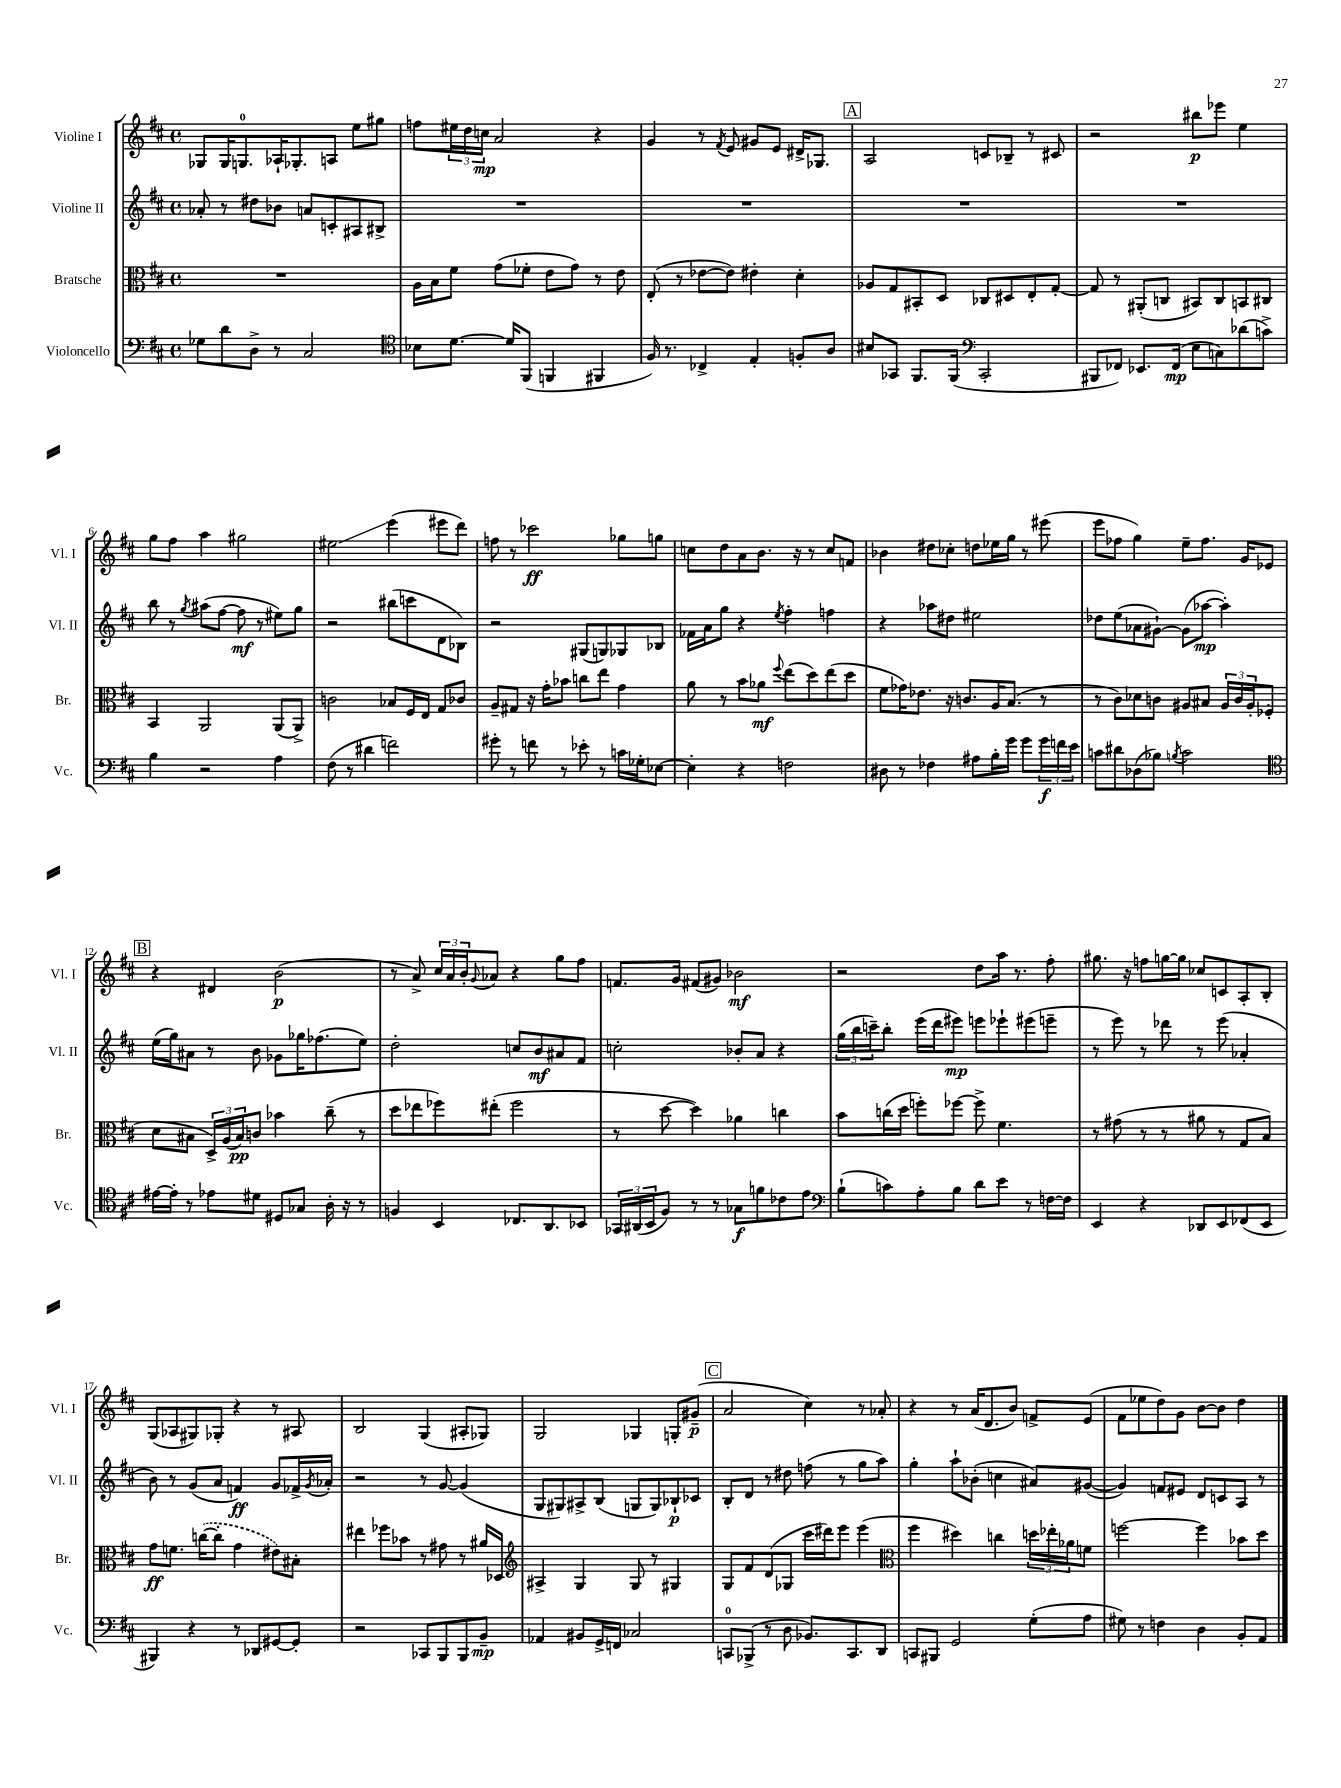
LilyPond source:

<<
\new StaffGroup <<
\new Staff = "s0" \with { instrumentName = "Violine I" shortInstrumentName = "Vl. I" } {
    \clef treble \key d \major \defaultTimeSignature \time 4/4
    ges8 ges16 g8.-0 aes16-! ges8.-. a8 e''8 gis''8 |
    f''8 \tuplet 3/2 { eis''16 d''16 c''16\mp } a'2 r4 |
    g'4 r8 \acciaccatura { fis'8 } e'8 gis'8 e'8 dis'16-> ges8. |
    \mark \markup { \box "A" } a2 c'8 bes8-- r8 cis'8 |
    r2 bis''8\p ees'''8 e''4 |
    g''8 fis''8 a''4 gis''2 |
    eis''2\glissando e'''4( eis'''8 d'''8) |
    f''8 r8 ces'''2\ff ges''8 g''8 |
    c''8 d''8 a'8 b'8. r16 r8 c''8 f'8 |
    bes'4 dis''8 ces''8-. d''8 ees''16 g''16 r8 eis'''8( |
    e'''8 fes''8 g''4) e''8-- fes''8. g'16 ees'8 |
    \mark \markup { \box "B" } r4 dis'4 b'2\p( |
    r8 a'8->) \tuplet 3/2 { cis''16 a'16 b'16-. } \appoggiatura { g'8 } aes'8 r4 g''8 fis''8 |
    f'8. g'16 fis'8( gis'8) bes'2\mf |
    r2 d''8 a''16 r8. fis''8-. |
    gis''8. r16 f''8 g''16~ g''16 ces''8 c'8 a8-. b8-. |
    g8( aes8 gis8) ges8-. r4 r8 ais8 |
    b2 g4( ais8-. ges8) |
    g2 ges4 g8-. gis'8--\p( |
    \mark \markup { \box "C" } a'2 cis''4) r8 aes'8-. |
    r4 r8 a'16( d'8. b'8) f'8-> e'8( |
    fis'8 ees''8 d''8) g'8 b'8~ b'8 d''4 \bar "|." |
}
\new Staff = "s1" \with { instrumentName = "Violine II" shortInstrumentName = "Vl. II" } {
    \clef treble \key d \major \defaultTimeSignature \time 4/4
    aes'8-. r8 dis''8 bes'8 a'8 c'8-. ais8 bis8-> |
    R1 |
    R1 |
    \mark \markup { \box "A" } R1 |
    R1 |
    b''8 r8 \acciaccatura { g''8 } ais''8( fis''8~ fis''8\mf r8 eis''8) g''8 |
    r2 bis''8( c'''8 d'8 bes8) |
    r2 gis8( g8) ges8 bes8 |
    fes'16 a'16 g''8 r4 \acciaccatura { e''8 } fis''4-. f''4 |
    r4 aes''8 dis''8 eis''2 |
    des''8 e''8( aes'8 gis'8~-!) gis'8( aes''8~\mp aes''4-.) |
    \mark \markup { \box "B" } e''16( g''16) ais'8 r8 b'8 ges'8 ges''16 fes''8.( e''8) |
    d''2-. c''8 b'8\mf ais'8 fis'8 |
    c''2-. bes'8-. a'8 r4 |
    \tuplet 3/2 { g''16( b''16 c'''16--) } b''8-. e'''16( d'''16 eis'''8\mp) e'''8 ees'''8-! eis'''8( e'''8-- |
    r8 e'''8) r8 des'''8 r8 e'''8( aes'4-. |
    b'8) r8 g'8( a'8 f'4\ff) g'8 fes'16-> \acciaccatura { g'8 } aes'16-. |
    r2 r8 g'8~ g'4( |
    g8 gis8) ais8-> b8( g8 g8) bes8-!\p ces'8 |
    \mark \markup { \box "C" } b8-. d'8 r8 dis''8 f''8( r8 g''8 a''8) |
    g''4-. a''8-! bes'8-.( c''4 ais'8) gis'8~( |
    gis'4) f'8 eis'8 d'8 c'8 a8 r8 \bar "|." |
}
\new Staff = "s2" \with { instrumentName = "Bratsche" shortInstrumentName = "Br." } {
    \clef alto \key d \major \defaultTimeSignature \time 4/4
    R1 |
    a16 b16 fis'8 g'8( fes'8-. e'8 g'8) r8 e'8 |
    e8-.( r8 ees'8~ ees'8) eis'4-. d'4-. |
    \mark \markup { \box "A" } aes8 g8 bis,8-. d8 ces8 dis8 e8-. g8~-. |
    g8 r8 ais,8-.( c8 bis,8) c8 b,8 cis8 |
    b,4 a,2 a,8( a,8->) |
    c'2 bes8 fis16 e16 g8 ces'8 |
    a8-- gis8 r16 g'16-. bes'8 c''8 e''8 g'4 |
    a'8 r8 b'8 aes'8\mf \appoggiatura { fis''8 } e''8( d''8) e''8( d''8 |
    fis'8 ges'16) ees'8. r16 c'8. a16 b8.( r8 |
    r8 cis'8) des'8 c'8 ais8 bis8 \tuplet 3/2 { ais16 c'16 ais16-. } fes8-.( |
    \mark \markup { \box "B" } d'8 bis8 \tuplet 3/2 { d16->) a16( bis16\pp) } c'8 bes'4 cis''8--( r8 |
    d''8 ees''8 fes''8) eis''8-.( fes''2 |
    r8 d''8~ d''4) aes'4 c''4 |
    b'8 c''16( d''16 f''8-.) fes''8~ fes''8-> fis'4. |
    r8 gis'8( r8 r8 ais'8 r8 g8 b8) |
    g'8\ff f'8. \once \slurDashed c''16~( c''8-. g'4 eis'8) bis8-. |
    eis''4 fes''8 bes'8 r8 gis'8 r8 ais'16 des16 |
    \clef treble ais4-> g4 g8 r8 gis4 |
    \mark \markup { \box "C" } g8 fis'8 d'8( ges8 cis'''16 dis'''16) e'''8 e'''4( |
    \clef alto fis''4 dis''4) c''4 \tuplet 3/2 { d''16 ees''16-. aes'16 } f'8 |
    f''2~ f''4 bes'8 d''8 \bar "|." |
}
\new Staff = "s3" \with { instrumentName = "Violoncello" shortInstrumentName = "Vc." } {
    \clef bass \key d \major \defaultTimeSignature \time 4/4
    ges8 d'8 d8-> r8 cis2 |
    \clef tenor bes8 d'8.~ d'16 fis,8( f,4 fis,4 |
    fis16) r8. ces4-> e4-. f8-. a8 |
    \mark \markup { \box "A" } bis8 ges,8 fis,8. fis,16( \clef bass cis,2-. |
    bis,,8 fes,8) ees,8. fes,16\mp( e8 c8) des'8( c'8->) |
    b4 r2 a4 |
    fis8( r8 dis'4 f'2) |
    gis'8-. r8 f'8 r8 ees'8-. r8 c'16 ges16-. ees8~ |
    ees4-. r4 f2 |
    dis8 r8 fes4 ais8 b16-. g'16 g'8 \tuplet 3/2 { g'16\f f'16 e'16 } |
    c'8 dis'8 des8( bes8) \acciaccatura { b8 } c'2 |
    \mark \markup { \box "B" } \clef tenor eis'16~ eis'16-. r8 ees'8 dis'8 dis8 ges8 a16-. r16 r8 |
    f4 b,4 ces8. a,8. bes,8 |
    \tuplet 3/2 { ges,16 ais,16( b,16 } fis8) r8 r8 ges8\f f'8 ces'8 e'8 |
    \clef bass b8-!( c'8) a8-. b8 d'8 e'8 r8 f16~ f16 |
    e,4 r4 des,8 e,8 fes,8( e,8 |
    bis,,4) r4 r8 des,8 gis,8~ gis,8-. |
    r2 ces,8 b,,8 b,,8 b,8--\mp |
    aes,4 bis,8 g,16-> f,16 ces2 |
    \mark \markup { \box "C" } c,8-0 bes,,8->( r8 d8 bes,8.) c,8. d,8 |
    c,8 bis,,8 g,2 g8-.( a8 |
    gis8) r8 f4 d4 b,8-. a,8 \bar "|." |
}
>>
>>
